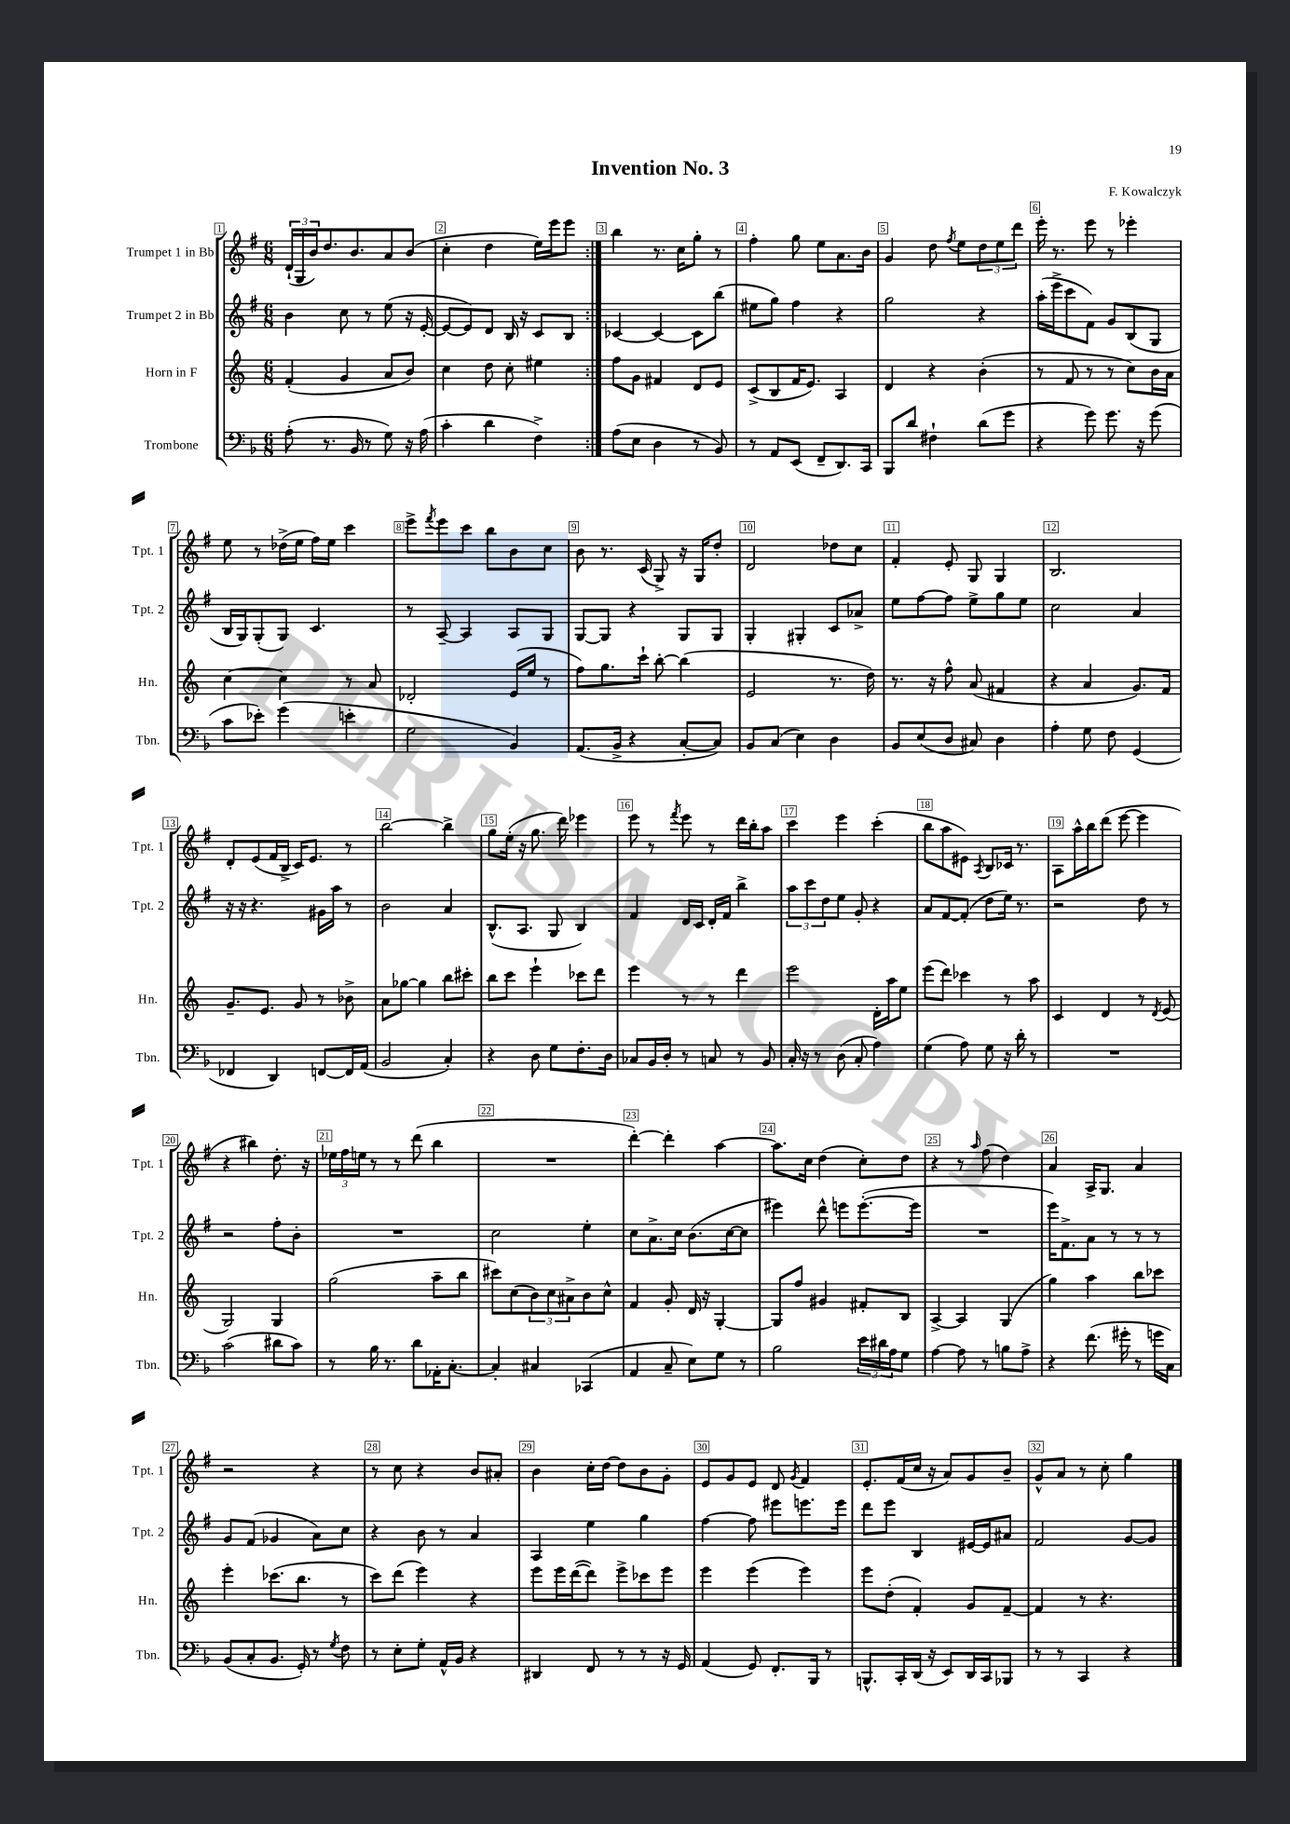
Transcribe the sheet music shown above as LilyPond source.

\header { title = "Invention No. 3" composer = "F. Kowalczyk" }
<<
\new StaffGroup <<
\new Staff = "s0" \with { instrumentName = "Trumpet 1 in Bb" shortInstrumentName = "Tpt. 1" } {
    \clef treble \key g \major \numericTimeSignature \time 6/8
    \repeat volta 2 { \tuplet 3/2 { d'16-!( g16 b'16) } d''8. b'8. a'8 b'8( |
    c''4-. d''4 e''16) e'''16 e'''8 | }
    b''4 r8. c''16 g''8-. r8 |
    fis''4-. g''8 e''8 a'8. b'16 |
    g'4 d''8 \acciaccatura { fis''8 } e''8 \tuplet 3/2 { d''8 e''8 d'''8 } |
    e'''16-. r8. e'''8 r8 ees'''4-. |
    e''8 r8 des''16->( e''16 fis''16) e''16 c'''4 |
    e'''8-> \acciaccatura { fis'''8 } e'''8 c'''8 b''8 b'8 c''8 |
    b'8 r8. c'16( g8->) r16 g16 d''8-. |
    d'2 des''8 c''8 |
    fis'4-. e'8-. g8 g4 |
    b2. |
    d'8-. e'8( fis'16 b16-> c'16) e'8. r8 |
    b''2~ b''4-> |
    g''8 e''16-.( r16 g''8. d'''16) ees'''4 |
    e'''8 r8 \acciaccatura { fis'''8 } e'''8 r8 d'''16 b''16-. a''8 |
    c'''4 e'''4 c'''4-.( |
    b''8 a''8 eis'8) \acciaccatura { a8 } b8 ces'16 r8. |
    a8 a''16-^ b''16 d'''8( e'''8~ e'''4 |
    r4 bis''4) d''8.-. r16 |
    \tuplet 3/2 { ees''16 fis''16 e''16 } r8 r8 d'''8( b''4 |
    R2. |
    d'''4~-.) d'''4-. a''4~ |
    a''8. c''16 d''4( c''8-.) d''8 |
    r4 r8 \grace { a''16 } fis''8( d''4) |
    a'4 a16-> g8. a'4 |
    r2 r4 |
    r8 c''8 r4 b'8 ais'8-. |
    b'4 c''16-. d''16~ d''8 b'8 g'8-. |
    e'8 g'8 e'8 d'8 \acciaccatura { g'8 } fis'4 |
    e'8.-. fis'16( c''16 r16 a'8) g'8 b'8-- |
    g'8-^ a'8 r8 c''8-. g''4 \bar "|." |
}
\new Staff = "s1" \with { instrumentName = "Trumpet 2 in Bb" shortInstrumentName = "Tpt. 2" } {
    \clef treble \key g \major \numericTimeSignature \time 6/8
    \repeat volta 2 { b'4 c''8 r8 e''8( r16 e'16~-. |
    e'8~ e'8) d'8 b16 r16 c'8 b8 | }
    ces'4~ ces'4~ ces'8 b''8( |
    eis''8 g''8) fis''4 r4 |
    g''2 r4 |
    a''16-.( e'''16-> c'''8 fis'8) g'8 b8( g8 |
    b16 g16) g8-.( g8) c'4. |
    r8 a8~-- a4 a8 g8 |
    g8~ g8 r4 g8 g8 |
    g4-. gis4-. c'8 aes'8-> |
    e''8 fis''8~ fis''8 e''8-> g''8 e''8 |
    c''2 a'4 |
    r16 r16 r4. gis'16 a''16 r8 |
    b'2 a'4 |
    b8.-^( a8. g8 b4) |
    fis'4 d'16 c'16 d'16-. fis'16 b''4-> |
    \tuplet 3/2 { a''8 c'''8 d''8 } e''8 g'8-. r4 |
    a'8 fis'8~ fis'8-.( d''8 e''16) r8. |
    r2 d''8 r8 |
    r2 fis''8-. b'8-. |
    R2. |
    c''2 e''4-. |
    c''8 a'8.-> c''16 b'8.( c''16~ c''8 |
    eis'''4) d'''8-^ e'''8 e'''8.~-.( e'''16 |
    R2. |
    e'''16) fis'8.-> a'8 r8 r8 r8 |
    g'8 fis'8( ges'4 a'8) c''8 |
    r4 b'8 r8 a'4 |
    a4 e''4 g''4 |
    fis''4~ fis''8 eis'''8 e'''8. e'''16 |
    d'''8 e'''8 b4 eis'16~ eis'16 ais'8 |
    fis'2 g'8~ g'8 \bar "|." |
}
\new Staff = "s2" \with { instrumentName = "Horn in F" shortInstrumentName = "Hn." } {
    \clef treble \key c \major \numericTimeSignature \time 6/8
    \repeat volta 2 { f'4-.( g'4 a'8 b'8) |
    c''4 d''8 c''8-. eis''4 | }
    f''8 g'8 fis'4 d'8 e'8 |
    c'8->( b8 f'16 e'8.) a4 |
    d'4 r4 b'4-.( |
    r8 f'8 r8 r8 c''8) b'16 a'16 |
    c''4~ c''4 r8 a'8 |
    des'2-. e'16( e''16 r8 |
    f''8) g''8. c'''16-! b''8~-. b''4( |
    e'2 r8. d''16) |
    r8. r16 f''8-^ a'8( fis'4 |
    r4 a'4 g'8.) f'16 |
    g'8.-- e'8. g'8 r8 bes'8-> |
    a'8 ges''8~ ges''4 b''8 cis'''8-. |
    b''8 c'''8 e'''4-! ces'''8 d'''8 |
    e'''4 r8 r8 d'''4 |
    e'''2 d'16-. a''16 e''8 |
    e'''8( d'''8) ces'''4 r8 a''8 |
    c'4 d'4 r8 \acciaccatura { d'8 } e'8( |
    g2) g4 |
    g''2( a''8-- b''8 |
    cis'''8) c''8( \tuplet 3/2 { b'8) c''8 ais'8-> } b'8 c''8-^ |
    f'4 g'8-. d'16 r16 g4~-. |
    g8 f''8 gis'4 fis'8-. b8 |
    a4~-> a4 g4( |
    g''4) a''4 b''8 ces'''8 |
    e'''4-. ces'''8.( b''8. r8 |
    c'''8) d'''8( e'''4) r4 |
    e'''8 e'''16 d'''16~( d'''8) e'''8-> ces'''8 e'''8 |
    e'''4 e'''4( e'''4) |
    e'''8 d''8-.( f'4-.) g'8 f'8~-- |
    f'4 r8 r4. \bar "|." |
}
\new Staff = "s3" \with { instrumentName = "Trombone" shortInstrumentName = "Tbn." } {
    \clef bass \key f \major \numericTimeSignature \time 6/8
    \repeat volta 2 { a8-.( r8. bes,16 r8 g8) r16 a16( |
    c'4-. d'4 f4->) | }
    a8( e8 d4 r8 bes,8) |
    r8 a,8 e,8( f,8-- d,8.) c,16 |
    bes,,8 d'8 fis4-! d'8( g'8 |
    r4 g'8) g'8. r16 g'8( |
    c'8 ees'8-.) g'4( e'4-. |
    g2 bes,4) |
    a,8.( bes,16-> r4 c8~-. c8) |
    bes,8 c8( e4) d4 |
    bes,8 e8( d8 cis8) d4 |
    a4-. g8 f8 g,4( |
    fes,4 d,4) f,8~ f,16 a,16( |
    bes,2 c4-.) |
    r4 d8 g8 f8.-. d16 |
    ces8 bes,16 d16-. r8 c8 r8 bes,8 |
    c16-. r16 r8 d8( c8-. a4) |
    g4( a8) g8 r16 d'16-. r8 |
    R2. |
    c'2( dis'8 c'8) |
    r8 bes16 r8. d'8 aes,16-. c8.~-. |
    c4-. cis4 ces,4( |
    a,4 c8-- e8) g8 r8 |
    bes2 \tuplet 3/2 { e'16 dis'16 a16 } g8 |
    a4~ a8 r8 b8 a8-> |
    r4 f'8.( gis'16-. r8 g'16 c16) |
    bes,8( c8-. bes,8. g,16-.) r8 \acciaccatura { g8 } f8 |
    r8 e8-. g8-. a,16-^ bes,16 r4 |
    dis,4 f,8 r8 r8 r16 g,16 |
    a,4( g,8) f,8.-. bes,,16 r8 |
    b,,8.-^ c,16-. d,16( r16 e,8) d,16 c,16 bes,,8 |
    r8 r8 c,4 r4 \bar "|." |
}
>>
>>
\layout { \context { \Score \override BarNumber.break-visibility = ##(#f #t #t) barNumberVisibility = #all-bar-numbers-visible \override BarNumber.stencil = #(make-stencil-boxer 0.1 0.3 ly:text-interface::print) } }
